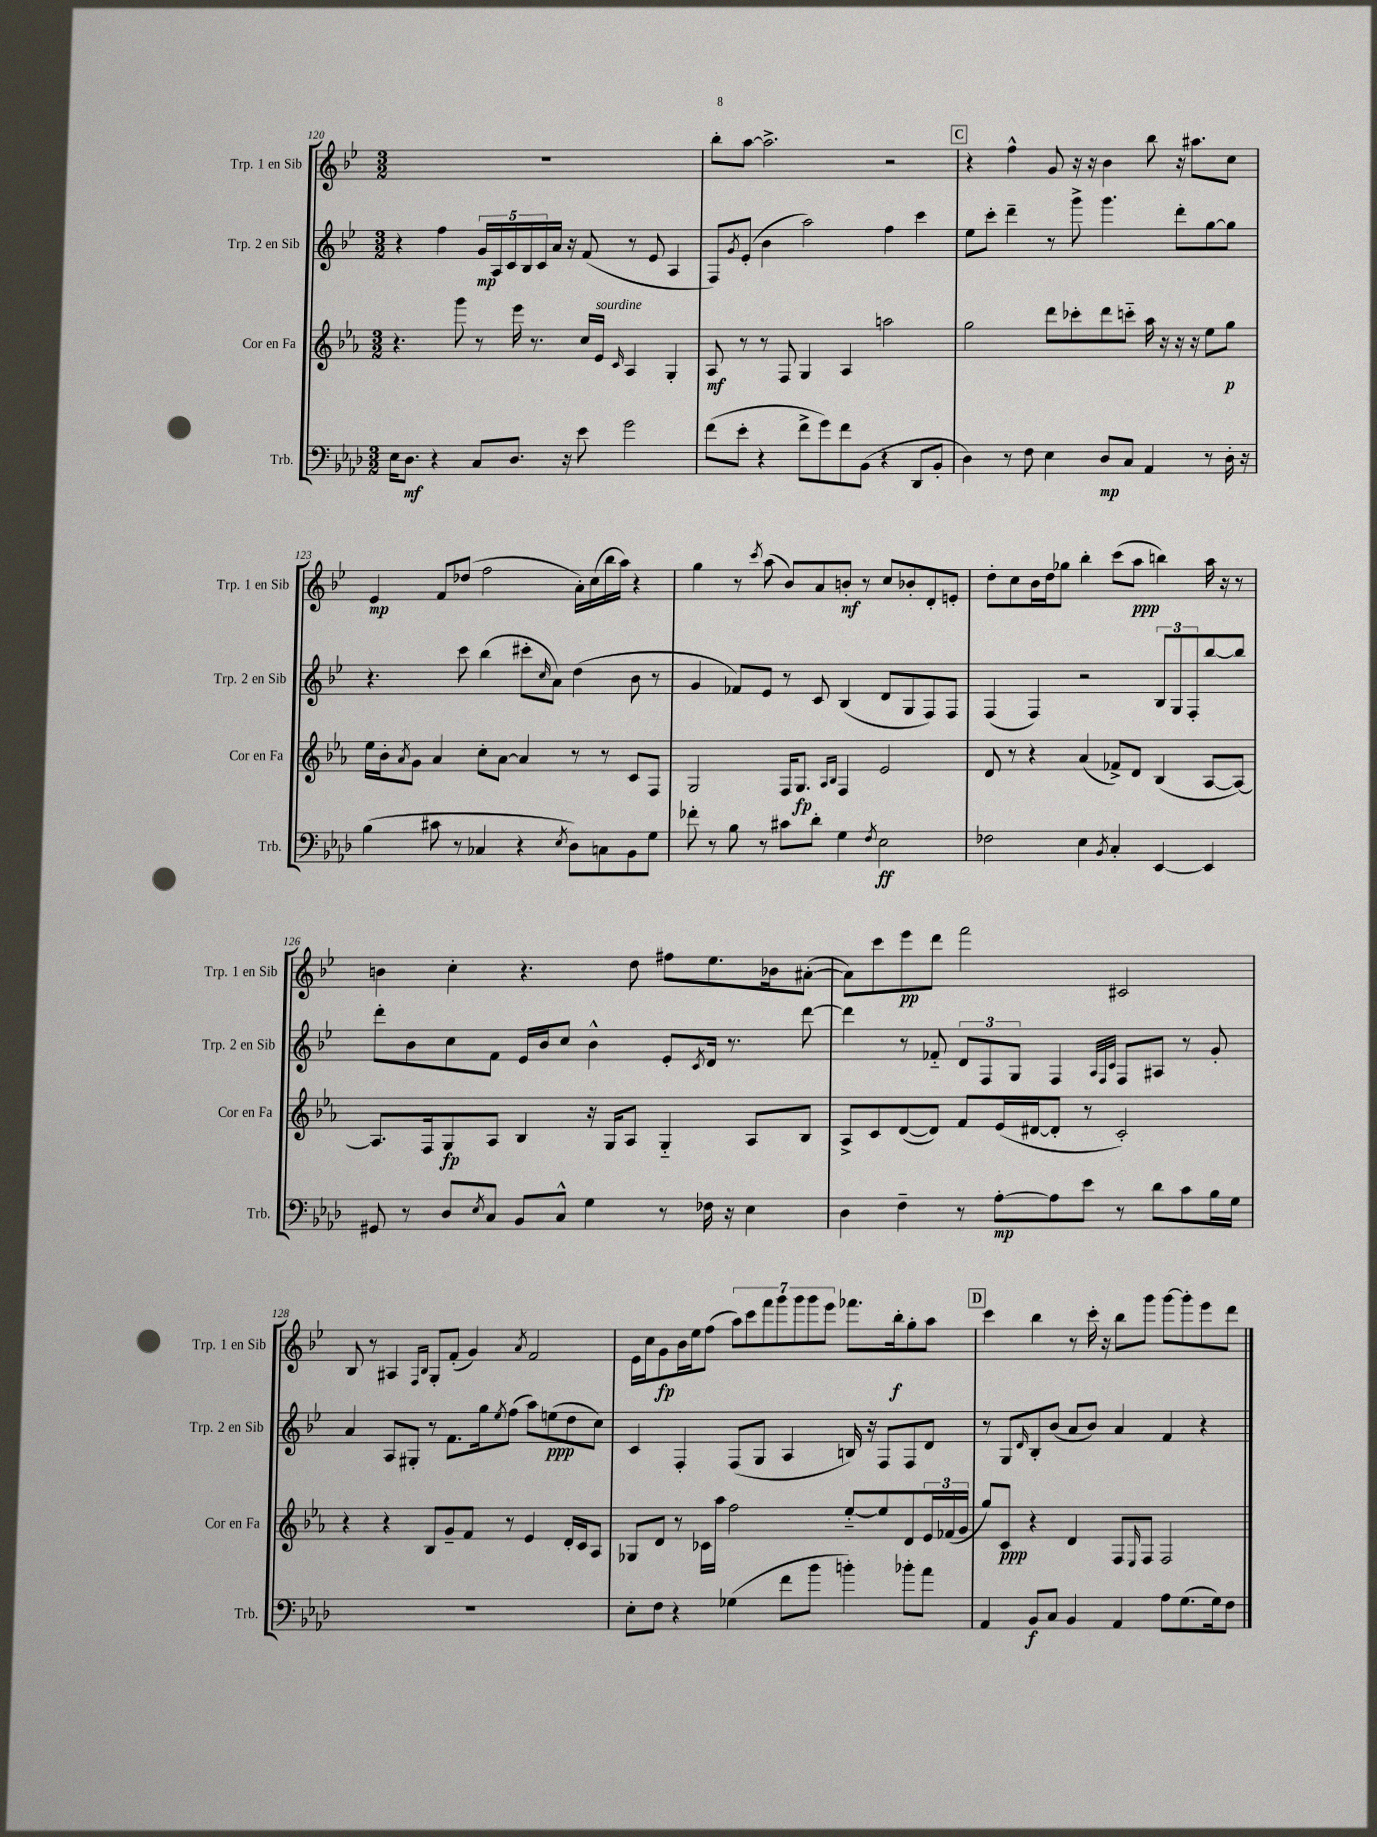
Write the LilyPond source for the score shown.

<<
\new StaffGroup <<
\new Staff = "s0" \with { instrumentName = "Trp. 1 en Sib" shortInstrumentName = "Trp. 1 en Sib" } {
    \clef treble \key bes \major \numericTimeSignature \time 3/2
    R1. |
    bes''8-. a''8~ a''2.-> r2 |
    \mark \markup { \box "C" } r4 f''4-^ g'8 r16 r16 bes'4 bes''8 r16 ais''8. c''8 |
    ees'4\mp f'8 des''8( f''2 a'16-.) c''16( bes''16 a''16) r4 |
    g''4 r8 \acciaccatura { c'''8 } a''8( bes'8) a'8 b'8-.\mf r8 c''8 bes'8-. d'8-. e'8-. |
    d''8-. c''8 bes'16 d''16 ges''8 bes''4-. c'''8( a''8\ppp b''4) a''16 r16 r8 |
    b'4 c''4-. r4. d''8 fis''8 ees''8. bes'16 ais'8~-.( |
    ais'8) c'''8 ees'''8\pp d'''8 f'''2 cis'2 |
    bes8 r8 ais4 \grace { f16 bes16 } g8-. f'8-.( g'4) \acciaccatura { a'8 } f'2 |
    ees'16 c''16 g'8\fp bes'16 ees''16 f''8( \tuplet 7/4 { a''8) c'''8 f'''8 g'''8 g'''8 g'''8 ees'''8 } fes'''8. bes''16-.\f g''8-. a''8 |
    \mark \markup { \box "D" } c'''4 bes''4 r8 c'''16-. r16 bes''8 g'''8 g'''8~ g'''8-. ees'''8 d'''8 \bar "|." |
}
\new Staff = "s1" \with { instrumentName = "Trp. 2 en Sib" shortInstrumentName = "Trp. 2 en Sib" } {
    \clef treble \key bes \major \numericTimeSignature \time 3/2
    r4 f''4 \tuplet 5/4 { g'16\mp a16 c'16 bes16 c'16 } a'16 r16 f'8( r8 ees'8 a4 |
    f8) \acciaccatura { g'8 } ees'8-.( bes'4 a''2) f''4 c'''4 |
    \mark \markup { \box "C" } ees''8 c'''8-. d'''4-- r8 g'''8-> g'''4. d'''8-. g''8~ g''8 |
    r4. c'''8 bes''4( cis'''8-. \grace { c''16 } a'8) d''4( bes'8 r8 |
    g'4 fes'8) ees'8 r8 c'8 bes4( d'8 g8 f8) f8 |
    f4( f4) r2 \tuplet 3/2 { bes8 g8 f8-. } bes''8~ bes''8 |
    d'''8-. bes'8 c''8 f'8 ees'16 bes'16 c''8 bes'4-^ ees'8-. \acciaccatura { c'8 } d'16 r8. d'''8~ |
    d'''4 r8 fes'8-_ \tuplet 3/2 { d'8 f8 g8 } f4 \grace { a32 f32 c'32 } f8 ais8 r8 g'8-. |
    a'4 a8 gis8-. r8 f'8. g''16 \acciaccatura { ees''8 } f''8( a''8) e''8\ppp( d''8 c''8) |
    c'4 f4-. f8( g8 a4 b16) r16 f8 f8 d'8 |
    \mark \markup { \box "D" } r8 g8 \grace { d'16 } bes8-. bes'8( a'8 bes'8) a'4 f'4 r4 \bar "|." |
}
\new Staff = "s2" \with { instrumentName = "Cor en Fa" shortInstrumentName = "Cor en Fa" } {
    \clef treble \key ees \major \numericTimeSignature \time 3/2
    r4. g'''8 r8 ees'''16 r8. c''16 ees'16^\markup { \italic "sourdine" } \grace { c'16 } aes4 g4-. |
    aes8\mf r8 r8 f8 g4 aes4 a''2 |
    \mark \markup { \box "C" } g''2 d'''8 ces'''8-. d'''8 c'''8-_ aes''16 r16 r16 r16 ees''8 g''8\p |
    ees''16 bes'16-. \acciaccatura { aes'8 } g'8 aes'4 c''8-. aes'8~ aes'4 r8 r8 c'8 f8 |
    g2 f16 g8.\fp \grace { aes16 bes16 } f4 ees'2 |
    d'8 r8 r4 aes'4( fes'8->) d'8 bes4( aes8~ aes8~) |
    aes8. f16 g8\fp aes8 bes4 r16 g16 aes8 g4-_ aes8 bes8 |
    aes8-> c'8 d'8~( d'8) f'8 ees'16( dis'16~ dis'8-. r8 c'2-.) |
    r4 r4 bes8 g'8-- f'8 r8 ees'4 d'16-. c'16 aes8 |
    ges8 d'8 r8 ces'16 aes''16 f''2 ees''8~-_ ees''8 d'8 \tuplet 3/2 { ees'16 fes'16( g'16 } |
    \mark \markup { \box "D" } g''8) c'8\ppp r4 d'4 f8 \grace { ees16 } f8 f2 \bar "|." |
}
\new Staff = "s3" \with { instrumentName = "Trb." shortInstrumentName = "Trb." } {
    \clef bass \key aes \major \numericTimeSignature \time 3/2
    ees16 des8.\mf r4 c8 des8. r16 ees'8 g'2 |
    f'8( ees'8-. r4 f'8-> g'8) f'8 bes,8( r4 des,8 bes,8-. |
    \mark \markup { \box "C" } des4) r8 f8 ees4 des8\mp c8 aes,4 r8 des16-. r16 |
    bes4( cis'8 r8 ces4 r4 \acciaccatura { ees8 } des8) c8 bes,8 g8 |
    fes'8-. r8 bes8 r8 cis'8 des'8-. g4 \acciaccatura { f8 } ees2\ff |
    fes2 ees4 \acciaccatura { bes,8 } c4-. ees,4~ ees,4 |
    gis,8 r8 des8 \acciaccatura { ees8 } c8 bes,8 c8-^ g4 r8 fes16 r16 ees4 |
    des4 f4-- r8 aes8~-.\mp aes8 ees'8 r8 des'8 c'8 bes16 g16 |
    R1. |
    ees8-. f8 r4 ges4( f'8 bes'8 b'4-.) bes'8-. aes'8 |
    \mark \markup { \box "D" } aes,4 bes,8\f c8 bes,4 aes,4 aes8 g8.( g16) f8 \bar "|." |
}
>>
>>
\layout { \context { \Score currentBarNumber = #120 } }
